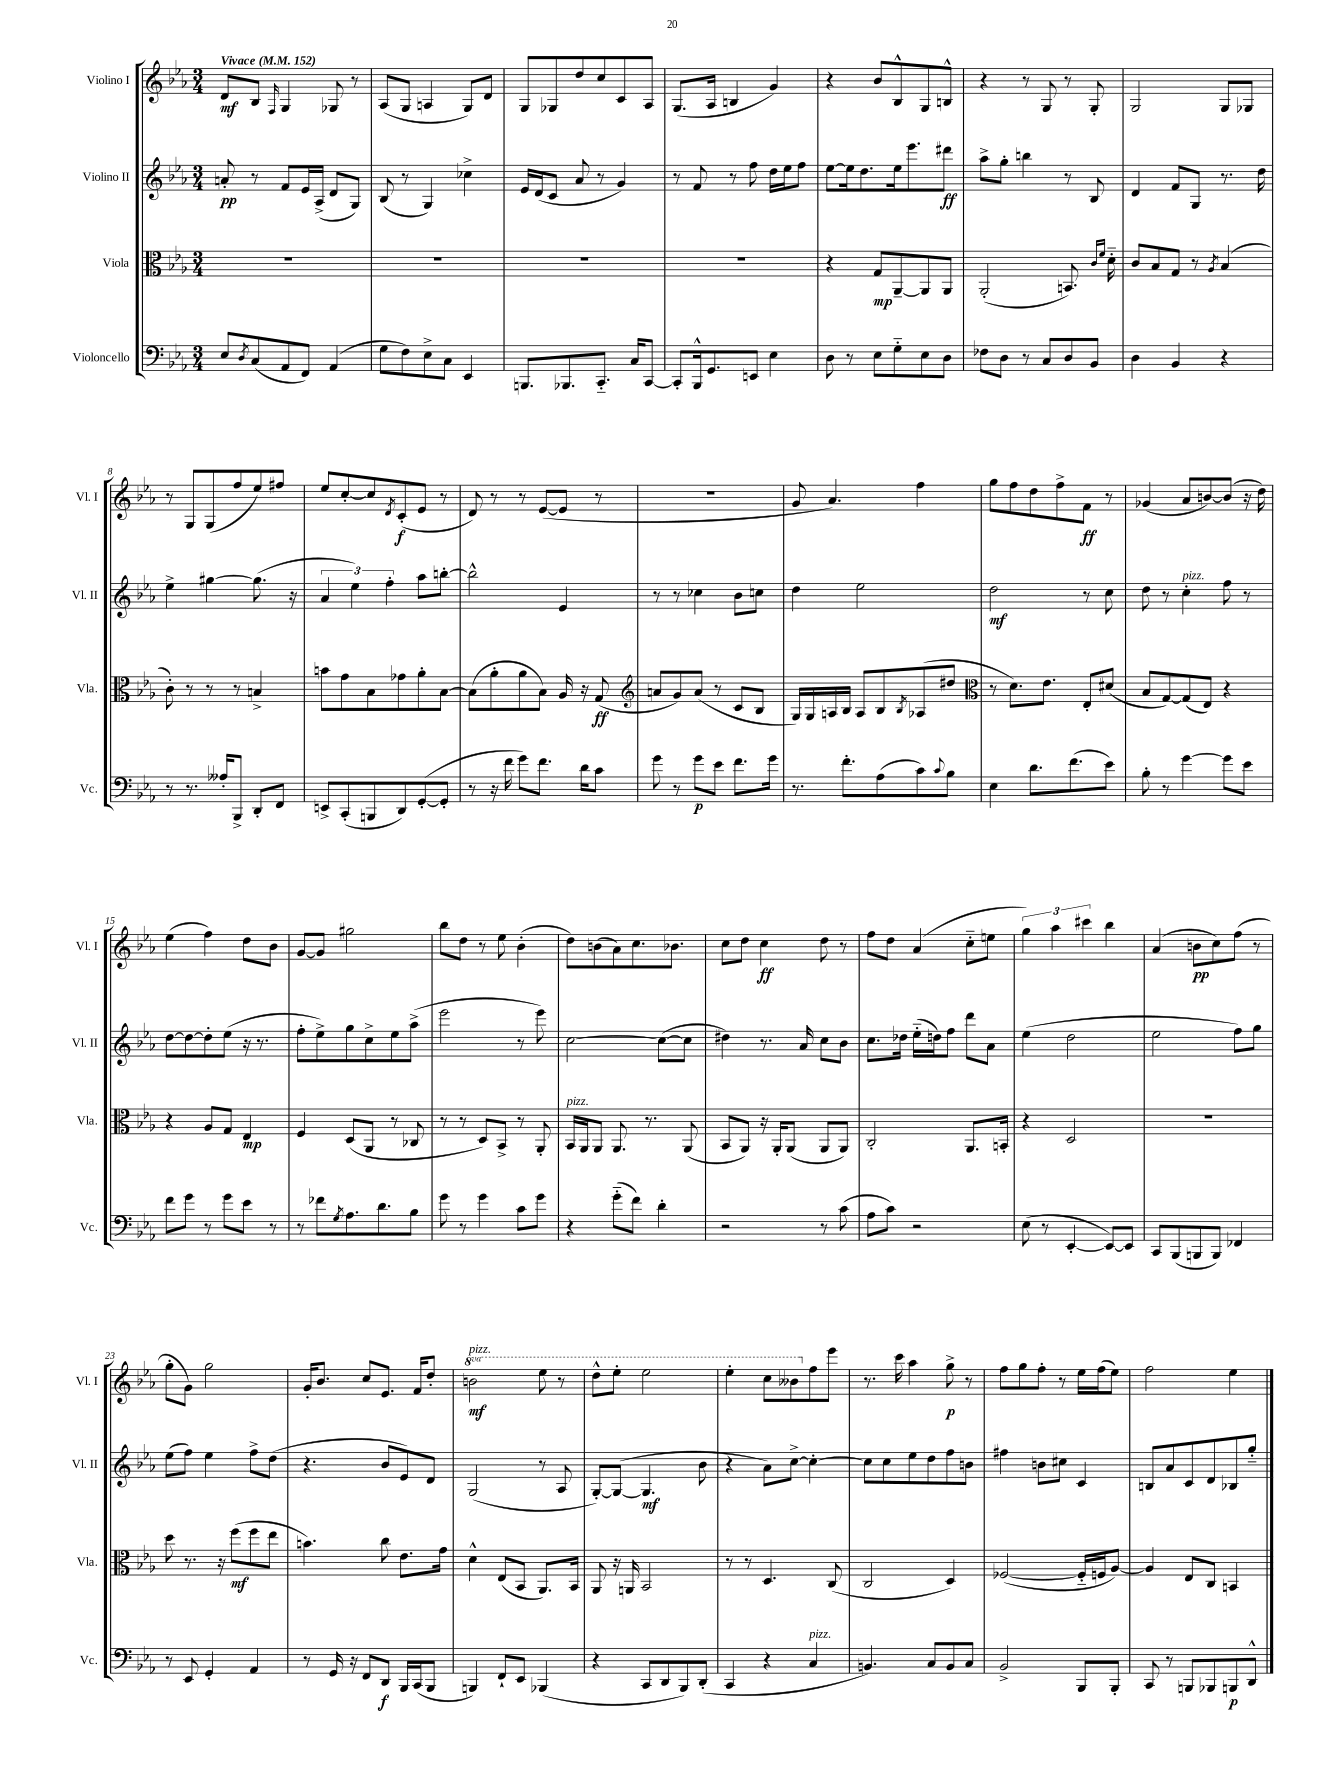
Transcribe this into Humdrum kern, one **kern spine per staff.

**kern	**kern	**kern	**kern
*staff4	*staff3	*staff2	*staff1
*clefF4	*clefC3	*clefG2	*clefG2
*k[b-e-a-]	*k[b-e-a-]	*k[b-e-a-]	*k[b-e-a-]
*M3/4	*M3/4	*M3/4	*M3/4
*MM152	*MM152	*MM152	*MM152
8E-/L	2.r	8a'/	8d/L
8qD/	.	.	.
(8C/	.	8r	8B-/J
.	.	.	16qqF/
8AA-/	.	8f/L	4G/
8FF/J)	.	16e-/L	.
.	.	(16A-^/JJ	.
(4AA-/	.	8d/L	8G-/
.	.	8G/J)	8r
=	=	=	=
8G\L	2.r	(8B-/	(8A-/L
8F\)	.	8r	8G/J
8E-^\	.	4G/)	4A/
8C\J	.	.	.
4EE-/	.	4cc-^\	8G/L)
.	.	.	8d/J
=	=	=	=
8.BBB/L	2.r	16e-/LL	8G/L
.	.	(16d/J	.
.	.	8c/J	8G-/
8.BBB-/	.	.	.
.	.	8a-/	8dd/
8.CC'~/J	.	8r	8cc/
.	.	4g/)	8c/
16C/LK	.	.	.
[8CC/J	.	.	8A-/J
=	=	=	=
8CC'/]L	2.r	8r	(8.G/L
16BBB-^^/k	.	8f/	.
8.GG/	.	.	16A-/Jk
.	.	8r	4B/
8EE/J	.	8ff\	.
4E-\	.	16dd\LL	4g/)
.	.	16ee-\J	.
.	.	8ff\J	.
=	=	=	=
8D\	4r	[8ee-\L	4r
8r	.	16ee-\]k	.
.	.	8.dd\	.
8E-\L	8G/L	.	8b-/L
8G'~\	[8AA-~/	16ee-\k	8B-^^/
.	.	8.eee-\	.
8E-\	8AA-/]	.	8G/
8D\J	8AA-/J	8ddd#\J	8B^^/J
=	=	=	=
8F-\L	(2AA-'/	8aa-^\L	4r
8D\J	.	8gg'\J	.
8r	.	4bb\	8r
8C/L	.	.	8G/
8D/	8.BB/)	8r	8r
8BB-/J	.	8B-/	8G'/
.	16qqc/LL	.	.
.	16qqf/JJ	.	.
.	16d'~\	.	.
=	=	=	=
4D\	8c/L	4d/	2G/
.	8B-/	.	.
4BB-/	8G/J	8f/L	.
.	8r	8G/J	.
.	8qA-/	.	.
4r	(4B-/	8.r	8G/L
.	.	.	8G-/J
.	.	16dd\	.
=	=	=	=
8r	8c'\)	4ee-^\	8r
8.r	8r	.	8G/L
.	8r	[4gg#\	(8G/
16A--'/LK	.	.	.
8BBB-^/J	8r	.	8ff/
8DD'/L	4B^/	(8.gg#\]	8ee-/)
8FF/J	.	.	8ff#/J
.	.	16r	.
=	=	=	=
8EE^/L	8b\L	6a-/	8ee-/L
(8CC'/	8g\	.	[8cc'/
.	.	6ee-\)	.
8BBB/	8B-\	.	8cc/]
.	.	6ff'\	.
.	.	.	8qd/
8DD/)	8g-\	.	(8c'/
([8GG'/	8a-'\	8aa-\L	8e-/J
8GG'/]J	[8B-\J	[8bb'\J	8r
=	=	=	=
8r	(8B-\]L	2bb^^\]	8d/)
16r	8a-'\	.	8r
16f\	.	.	.
8g\L)	8a-\	.	8r
8.f\J	8B-\J)	.	([8e-/L
.	16A-/	4e-/	8e-/]J
16d\LK	16r	.	.
8c\J	(8G/	.	8r
=	=	=	=
*	*clefG2	*	*
8g\	8a/L	8r	2.r
8r	8g/)	8r	.
8g\L	(8a/J	4cc-\	.
8e-\J	8r	.	.
8.f\L	8c/L	8b-\L	.
.	8B-/J	8cc\J	.
16g\Jk	.	.	.
=	=	=	=
8.r	16G/LL)	4dd\	8g/
.	16G/	.	.
.	16A/	.	4.a-/)
8.f'\L	16B-/JJ	.	.
.	8A/L	2ee-\	.
(8A-\	8B-/	.	.
.	8qB-/	.	.
8c\)	(8A-/	.	4ff\
8qqc/	.	.	.
8B-\J	8dd#/J	.	.
=	=	=	=
*	*clefC3	*	*
4E-\	8r	2dd\	8gg\L
.	8.d\L)	.	8ff\
8.d\L	.	.	8dd\
.	8.e-\J	.	.
.	.	.	8ff^\
(8.f\	.	.	.
.	8E-'/L	8r	8f\J
8e-\J)	(8d#/J	8cc\	8r
=	=	=	=
8B-'\	8B-/L	8dd\	(4g-/
8r	[8G/)	8r	.
[4g\	(8G/]	4cc'\	8a-/L
.	8E-/J)	.	[8b/)
8g\]L	4r	8ff\	(8b/]J
8e-\J	.	8r	16r
.	.	.	16dd\)
=	=	=	=
8f\L	4r	[8dd\L	(4ee-\
8g\J	.	8dd\_	.
8r	8A-/L	8dd'\]	4ff\)
8g\L	8G/J	(8ee-\J	.
8e-\J	4E-/	16r	8dd\L
.	.	8.r	.
8r	.	.	8b-\J
=	=	=	=
8r	4F/	8ff'\L	[8g/L
8f-\L	.	8ee-^\)	8g/]J
8qG/	.	.	.
8.A-\	(8D/L	8gg\	2gg#\
.	8AA-/J	8cc^\	.
8.d\	.	.	.
.	8r	8ee-\	.
8B-\J	8C-/	(8aa-^\J	.
=	=	=	=
8g\	8r	2eee-\	8bb-\L
8r	8r	.	8dd\J
4g\	8D/L)	.	8r
.	8BB-^/J	.	8ee-\
8c\L	8r	8r	(4b-'\
8g\J	8AA-'/	8eee-\)	.
=	=	=	=
4r	16BB-/LL	[2cc\	8dd\L)
.	16AA-/J	.	.
.	8AA-/J	.	(8b\
(8g'~\L	8.AA-/	.	8a-\)
8f\J)	.	.	8.cc\
.	8.r	.	.
4d'\	.	(8cc\_L	.
.	.	.	8.b-\J
.	(8AA-/	8cc\]J	.
=	=	=	=
2r	8BB-/L	4dd#\)	8cc\L
.	8AA-/J)	.	8dd\J
.	16r	8.r	4cc\
.	16AA-'/LK	.	.
.	(8AA-/J	.	.
.	.	16a-/	.
8r	8AA-/L	8cc\L	8dd\
(8c\	8AA-/J)	8b-\J	8r
=	=	=	=
8A-\L	2C'/	8.cc\L	8ff\L
8c\J)	.	.	8dd\J
.	.	16dd-\Jk	.
2r	.	(16ee-'~\LL	(4a-/
.	.	16dd\J)	.
.	.	8ff\J	.
.	8.AA-/L	8ddd\L	8cc'~\L
.	.	8a-\J	8ee\J
.	16BB'/Jk	.	.
=	=	=	=
(8E-\	4r	(4ee-\	6gg\)
8r	.	.	.
.	.	.	6aa-\
[4EE-'/	2D/	2dd\	.
.	.	.	6ccc#\
8EE-/_L)	.	.	4bb-\
8EE-/]J	.	.	.
=	=	=	=
8CC/L	2.r	2ee-\	(4a-/
(8BBB-/	.	.	.
8BBB/	.	.	8b\L
8BBB/J)	.	.	8cc\)
4FF-/	.	8ff\L)	(8ff\J
.	.	8gg\J	8r
=	=	=	=
8r	8dd\	(8ee-\L	8gg'\L
8EE-/	8.r	8ff\J)	8g\J)
4GG'/	.	4ee-\	2gg\
.	16r	.	.
.	(8ff\L	.	.
4AA-/	8ff\	8ff^\L	.
.	8ee-\J	(8dd\J	.
=	=	=	=
8r	4.b\)	4.r	16g'/LK
.	.	.	8.b-/J
16GG/	.	.	.
16r	.	.	.
8FF/L	.	.	8cc/L
8DD/J	8cc\	8b-/L	8.e-/J
16BBB-/LL	8.e-\L	8e-/)	.
(16CC/J	.	.	16f/LK
8BBB-/J	.	8d/J	8dd'/J
.	16g\Jk	.	.
=	=	=	=
4BBB/)	4d^^\	(2G/	2bb\
8FF`/L	(8E-/L	.	.
8EE-/J	8BB-/J	.	.
(4BBB-/	8.AA-/L)	8r	8eee-\
.	.	8A-/	8r
.	16BB-/Jk	.	.
=	=	=	=
4r	8AA-/	[8G'/L)	8ddd^^\L
.	16r	(8G/_J	8eee-'\J
.	16AA/	.	.
8CC/L	2BB-/	4.G/]	2eee-\
8DD/	.	.	.
8BBB-/)	.	.	.
(8DD'/J	.	8b-\	.
=	=	=	=
4CC/	8r	4r	4eee-'\
.	8r	.	.
4r	4.D/	8a-\L)	8ccc\L
.	.	[8cc^\J	8bb--\
4C/	.	4cc'\_	8ff\
.	(8C/	.	8eee-\J
=	=	=	=
4.BB/)	2C/	8cc\]L	8.r
.	.	8cc\	.
.	.	.	16ccc\
.	.	8ee-\	4aa-\
8C/L	.	8dd\	.
8BB/	4D/)	8ff\	8gg^\
8C/J	.	8b\J	8r
=	=	=	=
2BB-^/	([2F-/	4ff#\	8ff\L
.	.	.	8gg\
.	.	8b\L	8ff'\J
.	.	8cc#\J	8r
8BBB-/L	16F-'~/]LL	4c/	16ee-\LL
.	16F/J	.	(16ff\J
8BBB-'/J	[8A-/J)	.	8ee-\J)
=	=	=	=
8CC/	4A-/]	8B/L	2ff\
8r	.	8a-/	.
8BBB/L	8E-/L	8c/	.
8BBB-/	8C/J	8d/	.
8BBB/	4BB/	8B-/	4ee-\
8DD^^/J	.	8gg'~/J	.
==	==	==	==
*-	*-	*-	*-
